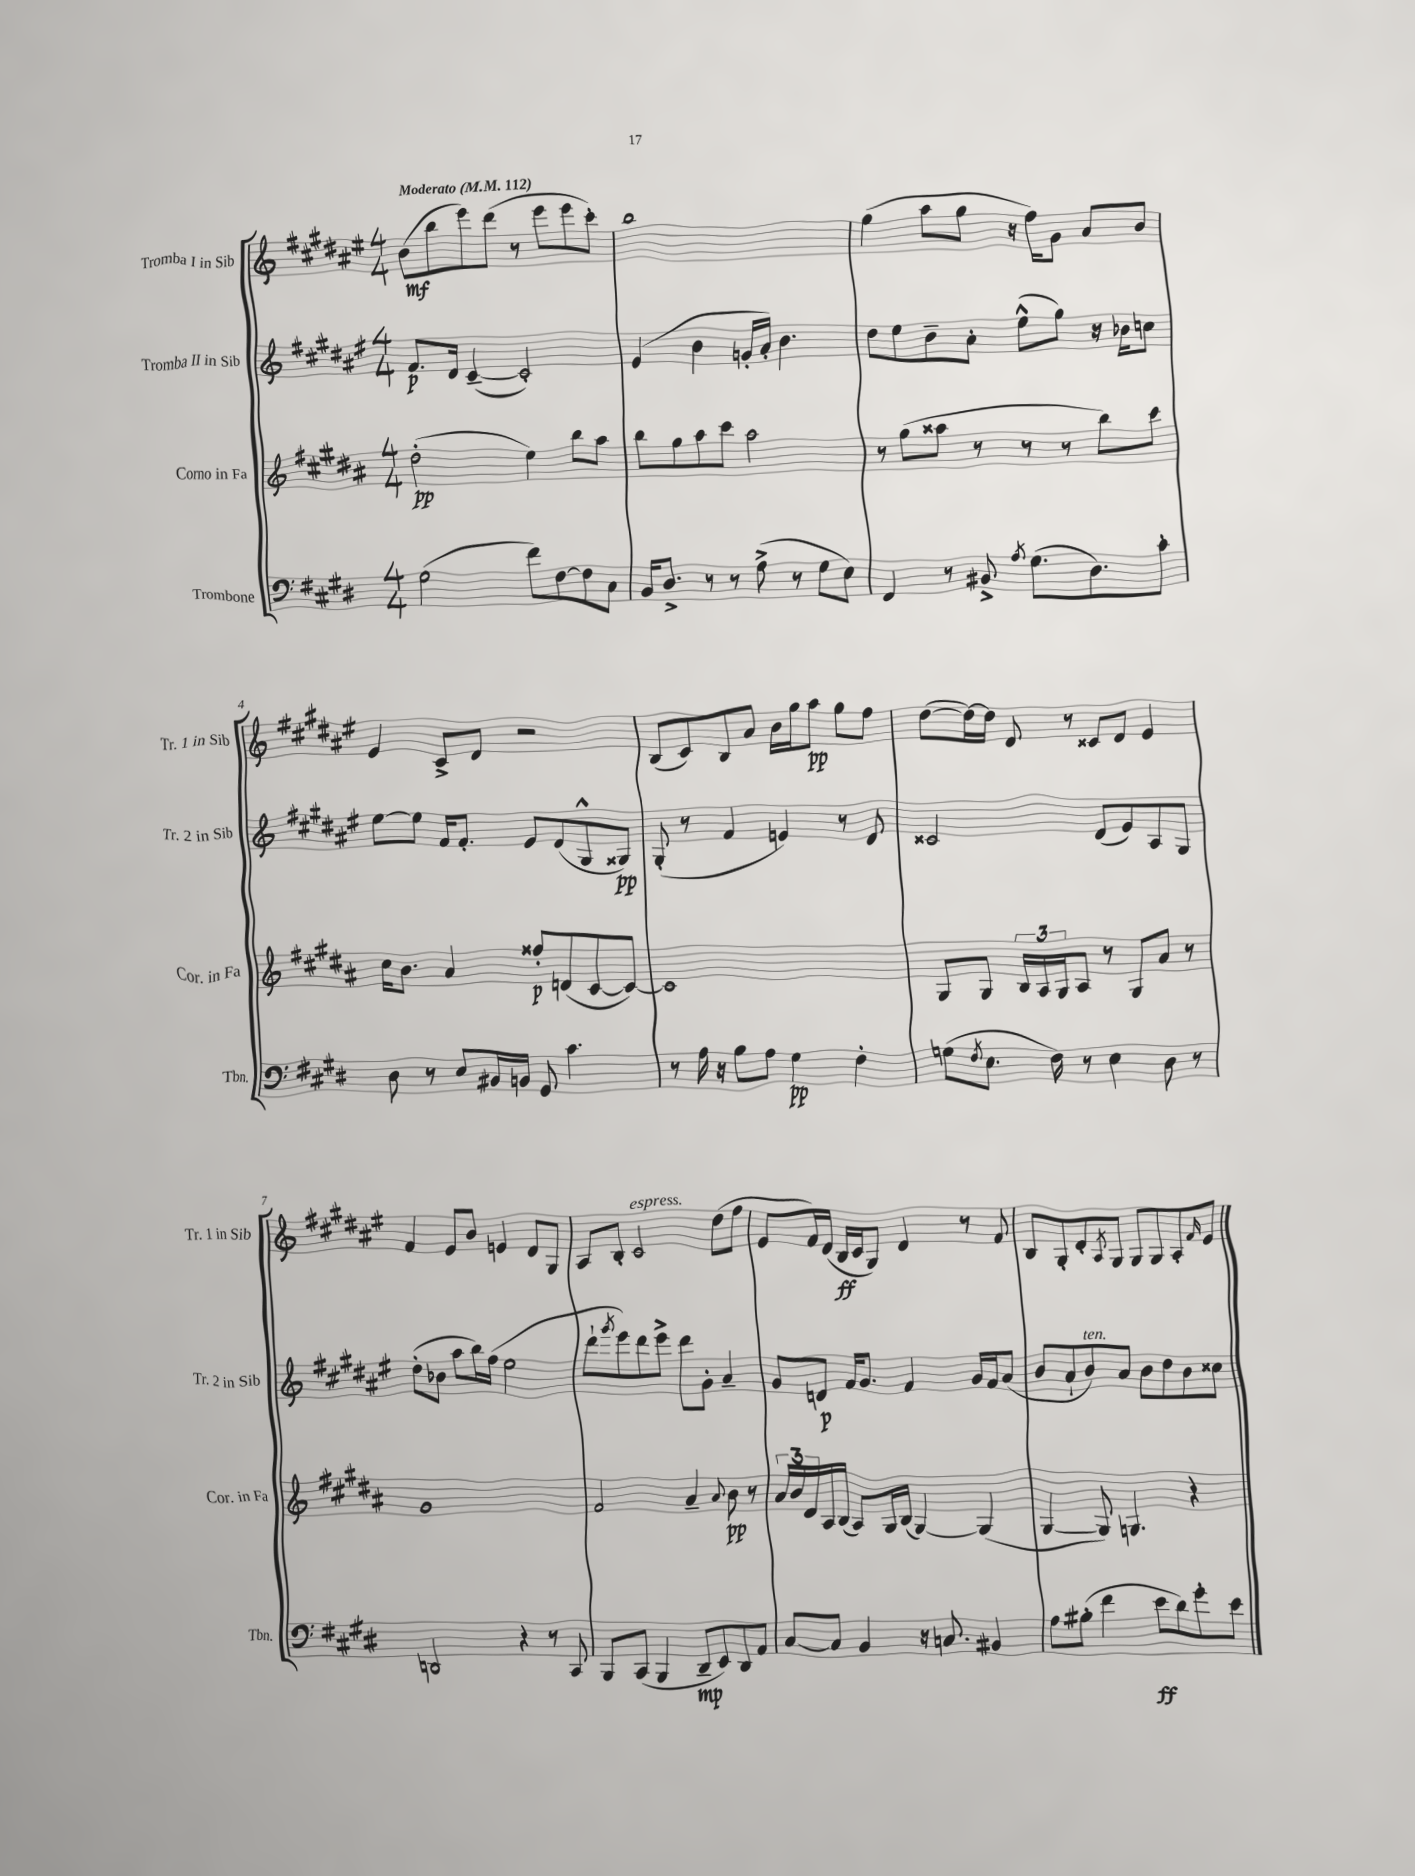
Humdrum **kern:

**kern	**dynam	**kern	**dynam	**kern	**dynam	**kern	**dynam
*part4	*part4	*part3	*part3	*part2	*part2	*part1	*part1
*staff4	*staff4	*staff3	*staff3	*staff2	*staff2	*staff1	*staff1
*I"Trombone	*	*I"Corno in Fa	*	*I"Tromba II in Sib	*	*I"Tromba I in Sib	*
*I'Tbn.	*	*I'Cor. in Fa	*	*I'Tr. 2 in Sib	*	*I'Tr. 1 in Sib	*
*clefF4	*	*clefG2	*	*clefG2	*	*clefG2	*
*k[f#c#g#d#]	*	*k[f#c#g#d#a#]	*	*k[f#c#g#d#a#e#]	*	*k[f#c#g#d#a#e#]	*
*M4/4	*	*M4/4	*	*M4/4	*	*M4/4	*
*MM112	*	*MM112	*	*MM112	*	*MM112	*
=1	=1	=1	=1	=1	=1	=1	=1
!	!	!	!	!	!	!LO:TX:a:B:t=Moderato	!
(2G#\	.	(2dd#'\	pp	8.f#/L	p	(8b\L	mf
.	.	.	.	.	.	8bb\	.
.	.	.	.	16d#/Jk	.	.	.
.	.	.	.	([4c#~/	.	8eee#\)	.
.	.	.	.	.	.	(8ddd#\J	.
8f#\L)	.	4ee\)	.	2c#'/])	.	8r	.
[8F#\	.	.	.	.	.	8eee#\L	.
8F#\]	.	8bb\L	.	.	.	8eee#\	.
8C#\J	.	8aa#\J	.	.	.	8ccc#'\J)	.
=2	=2	=2	=2	=2	=2	=2	=2
16BB/KL	.	8bb\L	.	(4e#/	.	1bb	.
8.D#^/J	.	.	.	.	.	.	.
.	.	8gg#\	.	.	.	.	.
8r	.	8aa#\	.	4b\	.	.	.
8r	.	8ccc#\J	.	.	.	.	.
(8A^\	.	2aa#\	.	16gn'/LL	.	.	.
.	.	.	.	16a#'/JJ)	.	.	.
8r	.	.	.	4.b\	.	.	.
8G#\L	.	.	.	.	.	.	.
8E\J)	.	.	.	.	.	.	.
=3	=3	=3	=3	=3	=3	=3	=3
4FF#/	.	8r	.	8dd#\L	.	(4gg#\	.
.	.	(8gg#\L	.	8ee#\	.	.	.
8r	.	8aa##X\J	.	8b~\	.	8aa#\L	.
8BB#X^/	.	8r	.	8a#'\J	.	8gg#\J	.
8qA/	.	.	.	.	.	.	.
(8.G#\L	.	8r	.	(8ee#^^\L	.	16r	.
.	.	.	.	.	.	16ff#\KL)	.
.	.	8r	.	8gg#\J)	.	8g#\J	.
8.D#\)	.	.	.	.	.	.	.
.	.	8bb\L)	.	16r	.	8a#/L	.
.	.	.	.	16b-X\KL	.	.	.
8c#'\J	.	8ccc#\J	.	8ccn\J	.	8b/J	.
!!LO:LB:g=z
=4	=4	=4	=4	=4	=4	=4	=4
8D#\	.	16cc#\KL	.	[8ee#\L	.	4e#/	.
.	.	8.b\J	.	.	.	.	.
8r	.	.	.	8ee#\J]	.	.	.
8E/L	.	4a#/	.	16f#/KL	.	8c#^/L	.
.	.	.	.	8.f#'/J	.	.	.
16BB#X/L	.	.	.	.	.	8d#/J	.
16BBn/JJ	.	.	.	.	.	.	.
8GG#/	.	8ff##X'/L	p	8e#/L	.	2r	.
4.c#\	.	(8dn/	.	(8d#/	.	.	.
.	.	[8c#/	.	8G#^^/	.	.	.
.	.	8c#/J_)	.	8G##X/J)	pp	.	.
=5	=5	=5	=5	=5	=5	=5	=5
8r	.	1c#]	.	(8G#'/	.	(8B/L	.
16A\	.	.	.	8r	.	8c#/)	.
16r	.	.	.	.	.	.	.
8B\L	.	.	.	4f#/	.	8B/	.
8A\J	.	.	.	.	.	8a#/J	.
4G#\	pp	.	.	4en/)	.	16b\LL	.
.	.	.	.	.	.	16gg#\J	.
.	.	.	.	.	.	8aa#\J	pp
4F#'\	.	.	.	8r	.	8gg#\L	.
.	.	.	.	8d#/	.	8ff#\J	.
=6	=6	=6	=6	=6	=6	=6	=6
(8Gn\L	.	8G#/L	.	2c##X/	.	([8dd#\L	.
8qF#/	.	.	.	.	.	.	.
8.E\J	.	8G#/J	.	.	.	16dd#\L_)	.
.	.	.	.	.	.	16dd#\JJ]	.
.	.	24B/LL	.	.	.	8d#/	.
.	.	24A#/	.	.	.	.	.
16F#\)	.	.	.	.	.	.	.
.	.	24G#/J	.	.	.	.	.
8r	.	8A#/J	.	.	.	8r	.
4E\	.	8r	.	(8d#/L	.	8c##X/L	.
.	.	8G#/L	.	8e#/)	.	8d#/J	.
8D#\	.	8a#/J	.	8A#/	.	4e#/	.
8r	.	8r	.	8G#/J	.	.	.
!!LO:LB:g=z
=7	=7	=7	=7	=7	=7	=7	=7
2DDn/	.	1g#	.	(8dd#'\L	.	4f#/	.
.	.	.	.	8b-X\J	.	.	.
.	.	.	.	8aa#\L	.	8e#/L	.
.	.	.	.	16bb\L)	.	8b/J	.
.	.	.	.	(16ff#\JJ	.	.	.
4r	.	.	.	2ee#\	.	4en/	.
8r	.	.	.	.	.	8d#/L	.
8CC#/	.	.	.	.	.	8G#/J	.
=8	=8	=8	=8	=8	=8	=8	=8
8BBB/L	.	2f#/	.	8ddd#`\L	.	8A#/L	.
.	.	.	.	8qggg#/	.	.	.
(8CC#/J	.	.	.	8eee#\)	.	8B'/J	.
!	!	!	!	!	!	!LO:TX:a:i:t=espress.	!
4BBB/	.	.	.	8ddd#\	.	2c#/	.
.	.	.	.	8eee#^\J	.	.	.
8DD#~/L	mp	4a#~/	.	8ddd#\L	.	.	.
8EE/)	.	.	.	8g#'\J	.	.	.
.	.	8qqa#/	.	.	.	.	.
8DD#/	.	8b\	pp	4a#~/	.	(8dd#\L	.
8AA/J	.	8r	.	.	.	8ff#\J	.
=9	=9	=9	=9	=9	=9	=9	=9
[8C#/L	.	24a#/LL	.	8g#/L	.	8e#/L	.
.	.	24b/	.	.	.	.	.
.	.	24d#/	.	.	.	.	.
8C#/J]	.	16A#/	.	8dn/J	p	16f#/L)	.
.	.	(16B/JJ	.	.	.	(16d#/JJ	.
4BB/	.	8A#/L)	.	16f#/KL	.	16B/LL	ff
.	.	.	.	8.g#/J	.	16c#/J	.
.	.	16G#/L	.	.	.	8G#/J)	.
.	.	(16B/JJ	.	.	.	.	.
16r	.	[4G#/)	.	4f#/	.	4d#/	.
8.Cn/	.	.	.	.	.	.	.
4BB#X/	.	(4G#/]	.	16g#/LL	.	8r	.
.	.	.	.	16f#/J	.	.	.
.	.	.	.	(8a#/J	.	8f#/	.
=10	=10	=10	=10	=10	=10	=10	=10
8A\L	.	[4G#/	.	8b/L	.	8B/L	.
(8B#X'\J	.	.	.	8a#`/	.	8G#'/	.
!	!	!	!	!LO:TX:a:i:t=ten.	!	!	!
4f#\	.	8G#/])	.	8b/)	.	8d#'/	.
.	.	.	.	.	.	8qA#/	.
.	.	4.Gn/	.	8a#/J	.	8G#/J	.
8e\L	ff	.	.	8b\L	.	8G#/L	.
8d#\)	.	.	.	8dd#\	.	8G#/	.
8g#'\	.	4r	.	8b\	.	8A#'/	.
.	.	.	.	.	.	16qqf#/	.
8e\J	.	.	.	8cc##X\J	.	8e#/J	.
==	==	==	==	==	==	==	==
*-	*-	*-	*-	*-	*-	*-	*-
